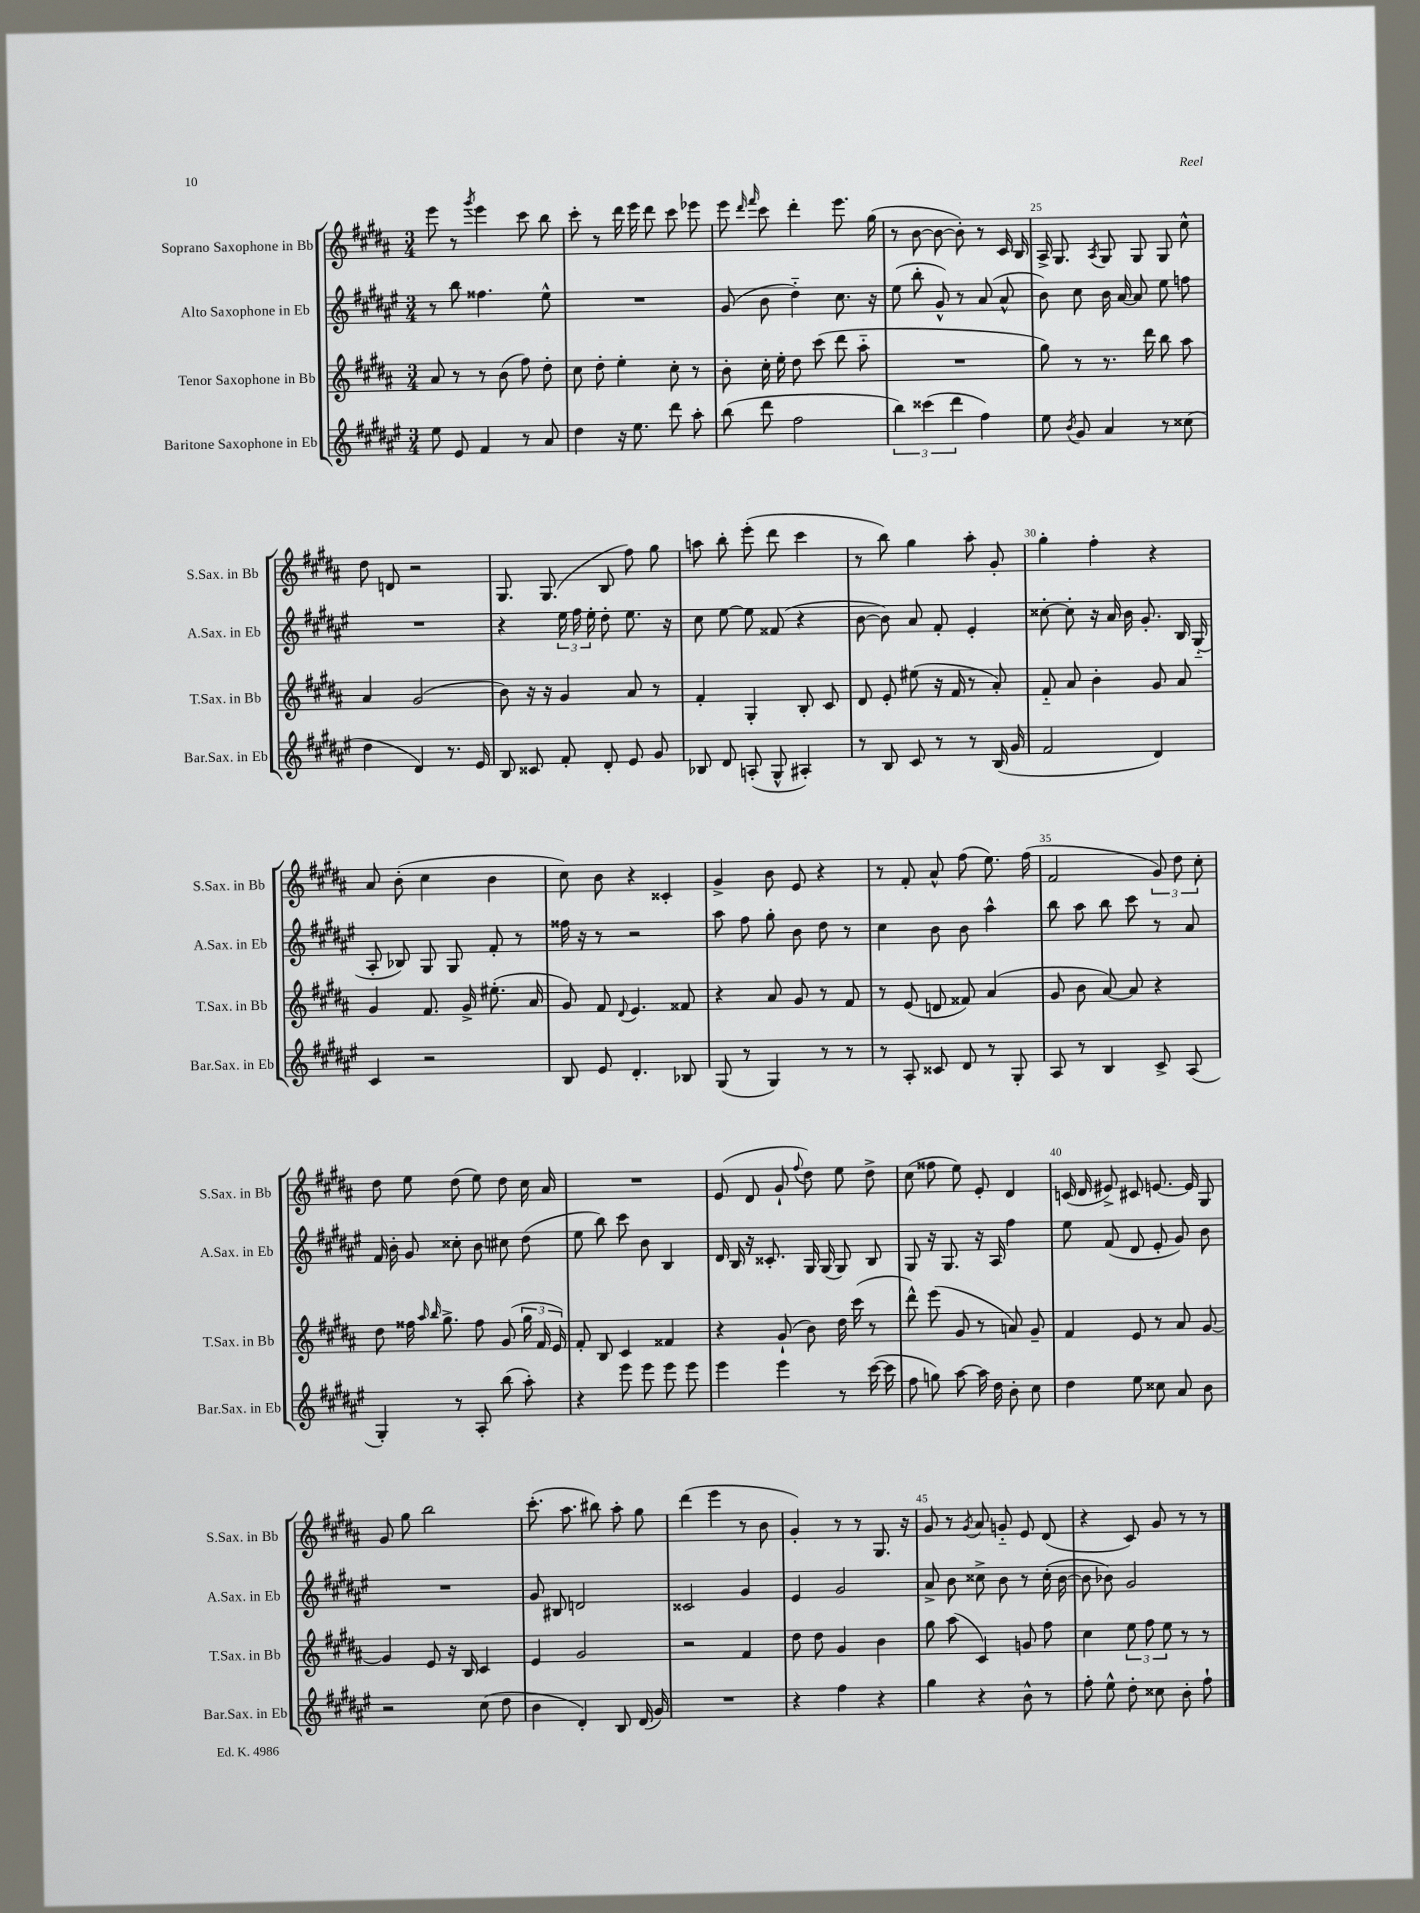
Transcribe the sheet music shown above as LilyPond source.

<<
\new StaffGroup <<
\new Staff = "s0" \with { instrumentName = "Soprano Saxophone in Bb" shortInstrumentName = "S.Sax. in Bb" } {
    \clef treble \key b \major \numericTimeSignature \time 3/4
    \autoBeamOff e'''8 r8 \acciaccatura { gis'''8 } e'''4 cis'''8 b''8 |
    cis'''8-. r8 dis'''16 e'''16 dis'''8 cis'''8 ees'''8 |
    e'''8 \grace { dis'''16 fis'''16 } cis'''8 dis'''4-. e'''8. gis''16( |
    r8 b'8~ b'8~ b'8-.) r8 cis'16 b16 |
    ais16-> gis8. \acciaccatura { ais8 } gis8 gis8 gis8 cis''8-^ |
    dis''8 d'8 r2 |
    gis8. gis8.( b8 fis''8) gis''8 |
    a''8 b''8-. e'''8-.( dis'''8 cis'''4 |
    r8 b''8) gis''4 ais''8-. gis'8-. |
    gis''4-. fis''4-. r4 |
    ais'8 b'8-.( cis''4 b'4 |
    cis''8) b'8 r4 cisis'4-. |
    gis'4-> b'8 e'8 r4 |
    r8 fis'8-. ais'8-^ fis''8( e''8.) fis''16( |
    fis'2 \tuplet 3/2 { gis'8) dis''8 cis''8-. } |
    dis''8 e''8 dis''8( e''8) dis''8 cis''16 ais'16 |
    R2. |
    e'8( dis'8 gis'8-! \appoggiatura { fis''8 } dis''8) e''8 dis''8-> |
    cis''8( fisis''8 e''8) e'8-. dis'4 |
    c'16( dis'16 eis'8->) cis'8 e'8.~ e'16 gis8 |
    gis'8 gis''8 b''2 |
    cis'''8.-.( ais''8. bis''8) ais''8-. gis''8 |
    dis'''4( e'''4 r8 b'8 |
    gis'4-.) r8 r8 gis8. r16 |
    gis'8 r8 \acciaccatura { gis'8 } ais'8 g'8-_ e'8 dis'8( |
    r4 cis'8) gis'8 r8 r8 \bar "|." |
}
\new Staff = "s1" \with { instrumentName = "Alto Saxophone in Eb" shortInstrumentName = "A.Sax. in Eb" } {
    \clef treble \key fis \major \numericTimeSignature \time 3/4
    \autoBeamOff r8 b''8 fisis''4. eis''8-^ |
    R2. |
    gis'8( b'8 dis''4-_) cis''8. r16 |
    eis''8( b''8-. gis'8-^) r8 ais'8( ais'8-^ |
    b'8) cis''8 b'16 ais'16~ ais'8 eis''8 f''8 |
    R2. |
    r4 \tuplet 3/2 { eis''16 fis''16 eis''16-. } dis''8-. eis''8. r16 |
    cis''8 eis''8~ eis''8 fisis'8( r4 |
    b'8~ b'8) ais'8 fis'8-. eis'4-. |
    cisis''8~-. cisis''8-. r16 ais'16 b'16 gis'8.-. b16 gis16-_( |
    ais8-. bes8) gis8 gis8 fis'8-. r8 |
    fisis''16 r16 r8 r2 |
    ais''8 fis''8 gis''8-. b'8 dis''8 r8 |
    cis''4 b'8 b'8 ais''4-^ |
    b''8 ais''8 b''8 cis'''8 r8 ais'8 |
    fis'16 b'16-. gis'8 cisis''8-. b'8 cis''8 dis''8( |
    eis''8 b''8) cis'''8 b'8 b4 |
    dis'16 b16 r16 cisis'8.-. gis16 gis16( gis8) b8 |
    gis8 r16 gis8. r16 ais16 fis''4 |
    eis''8 fis'8( dis'8 eis'8-. gis'8) b'8 |
    R2. |
    gis'8 bis8 d'2 |
    cisis'2 gis'4 |
    eis'4 gis'2 |
    ais'8-> b'8 cisis''8-> b'8 r8 cisis''16-.( b'16~ |
    b'8 bes'8) gis'2 \bar "|." |
}
\new Staff = "s2" \with { instrumentName = "Tenor Saxophone in Bb" shortInstrumentName = "T.Sax. in Bb" } {
    \clef treble \key b \major \numericTimeSignature \time 3/4
    \autoBeamOff ais'8 r8 r8 b'8( fis''8) dis''8-. |
    cis''8 dis''8-. e''4-. cis''8-. r8 |
    b'8-. cis''16-. e''16-. dis''8 cis'''8( dis'''8 ais''8-_ |
    R2. |
    gis''8) r8 r8. dis'''16 b''8 ais''8 |
    ais'4 gis'2( |
    b'8) r16 r16 gis'4 ais'8 r8 |
    fis'4-. gis4-. b8-. cis'8 |
    dis'8 e'8-. eis''8( r16 fis'16 r8 ais'8-.) |
    fis'8-_ ais'8 b'4-. gis'8 ais'8 |
    gis'4 fis'8. gis'16-> eis''8.-.( ais'16 |
    gis'8) fis'8 \appoggiatura { dis'8 } e'4. fisis'8 |
    r4 ais'8 gis'8 r8 fis'8 |
    r8 e'8( d'8 fisis'8) ais'4( |
    gis'8 b'8 ais'8~) ais'8 r4 |
    dis''8 fisis''16 \grace { ais''16 b''16 } gis''8.-> fisis''8 gis'8( \tuplet 3/2 { gis''16 fis'16 e'16) } |
    fis'8-. b8 cis'4 fisis'4 |
    r4 gis'8-!( b'8) dis''16 cis'''16( r8 |
    dis'''8-^) e'''8( gis'8 r8 a'8) gis'8-- |
    fis'4 e'8 r8 ais'8 gis'8~ |
    gis'4 e'8 r16 b16 cis'4 |
    e'4 gis'2 |
    r2 fis'4 |
    dis''8 dis''8 gis'4 b'4 |
    gis''8 ais''8( cis'4) g'8 fis''8 |
    cis''4 \tuplet 3/2 { e''8 fis''8 e''8 } r8 r8 \bar "|." |
}
\new Staff = "s3" \with { instrumentName = "Baritone Saxophone in Eb" shortInstrumentName = "Bar.Sax. in Eb" } {
    \clef treble \key fis \major \numericTimeSignature \time 3/4
    \autoBeamOff eis''8 eis'8 fis'4 r8 ais'8 |
    dis''4 r16 eis''8. dis'''8 ais''8-. |
    b''8( dis'''8 fis''2 |
    \tuplet 3/2 { b''4) cisis'''4( dis'''4 } fis''4) |
    eis''8 \acciaccatura { b'8 } gis'8 ais'4 r8 cisis''8( |
    dis''4 dis'4) r8. eis'16 |
    b8 cisis'8 fis'8-. dis'8-. eis'8 gis'8 |
    bes8 dis'8 a8-.( gis8-^ ais4-.) |
    r8 b8 cis'8 r8 r8 b16( gis'16 |
    fis'2 dis'4) |
    cis'4 r2 |
    b8 eis'8 dis'4.-. bes8 |
    gis8( r8 gis4) r8 r8 |
    r8 ais8-. cisis'8 dis'8 r8 gis8-. |
    ais8 r8 b4 cis'8-> ais8( |
    gis4-.) r8 ais8-. b''8( ais''8-.) |
    r4 eis'''8 eis'''8 eis'''8 eis'''8 |
    eis'''4 eis'''4 r8 cis'''16~( cis'''16 |
    fis''8 g''8) ais''8~ ais''16 dis''16 b'8-. cis''8 |
    dis''4 eis''8 cisis''8 ais'8 b'8 |
    r2 cis''8( dis''8 |
    b'4 dis'4-.) b8 dis'16( gis'16) |
    R2. |
    r4 fis''4 r4 |
    gis''4 r4 b'8-^ r8 |
    fis''8-. eis''8-^ dis''8-. cisis''8 b'8-. fis''8-! \bar "|." |
}
>>
>>
\layout { \context { \Score currentBarNumber = #21 \override BarNumber.break-visibility = ##(#f #t #t) barNumberVisibility = #(every-nth-bar-number-visible 5) } }
